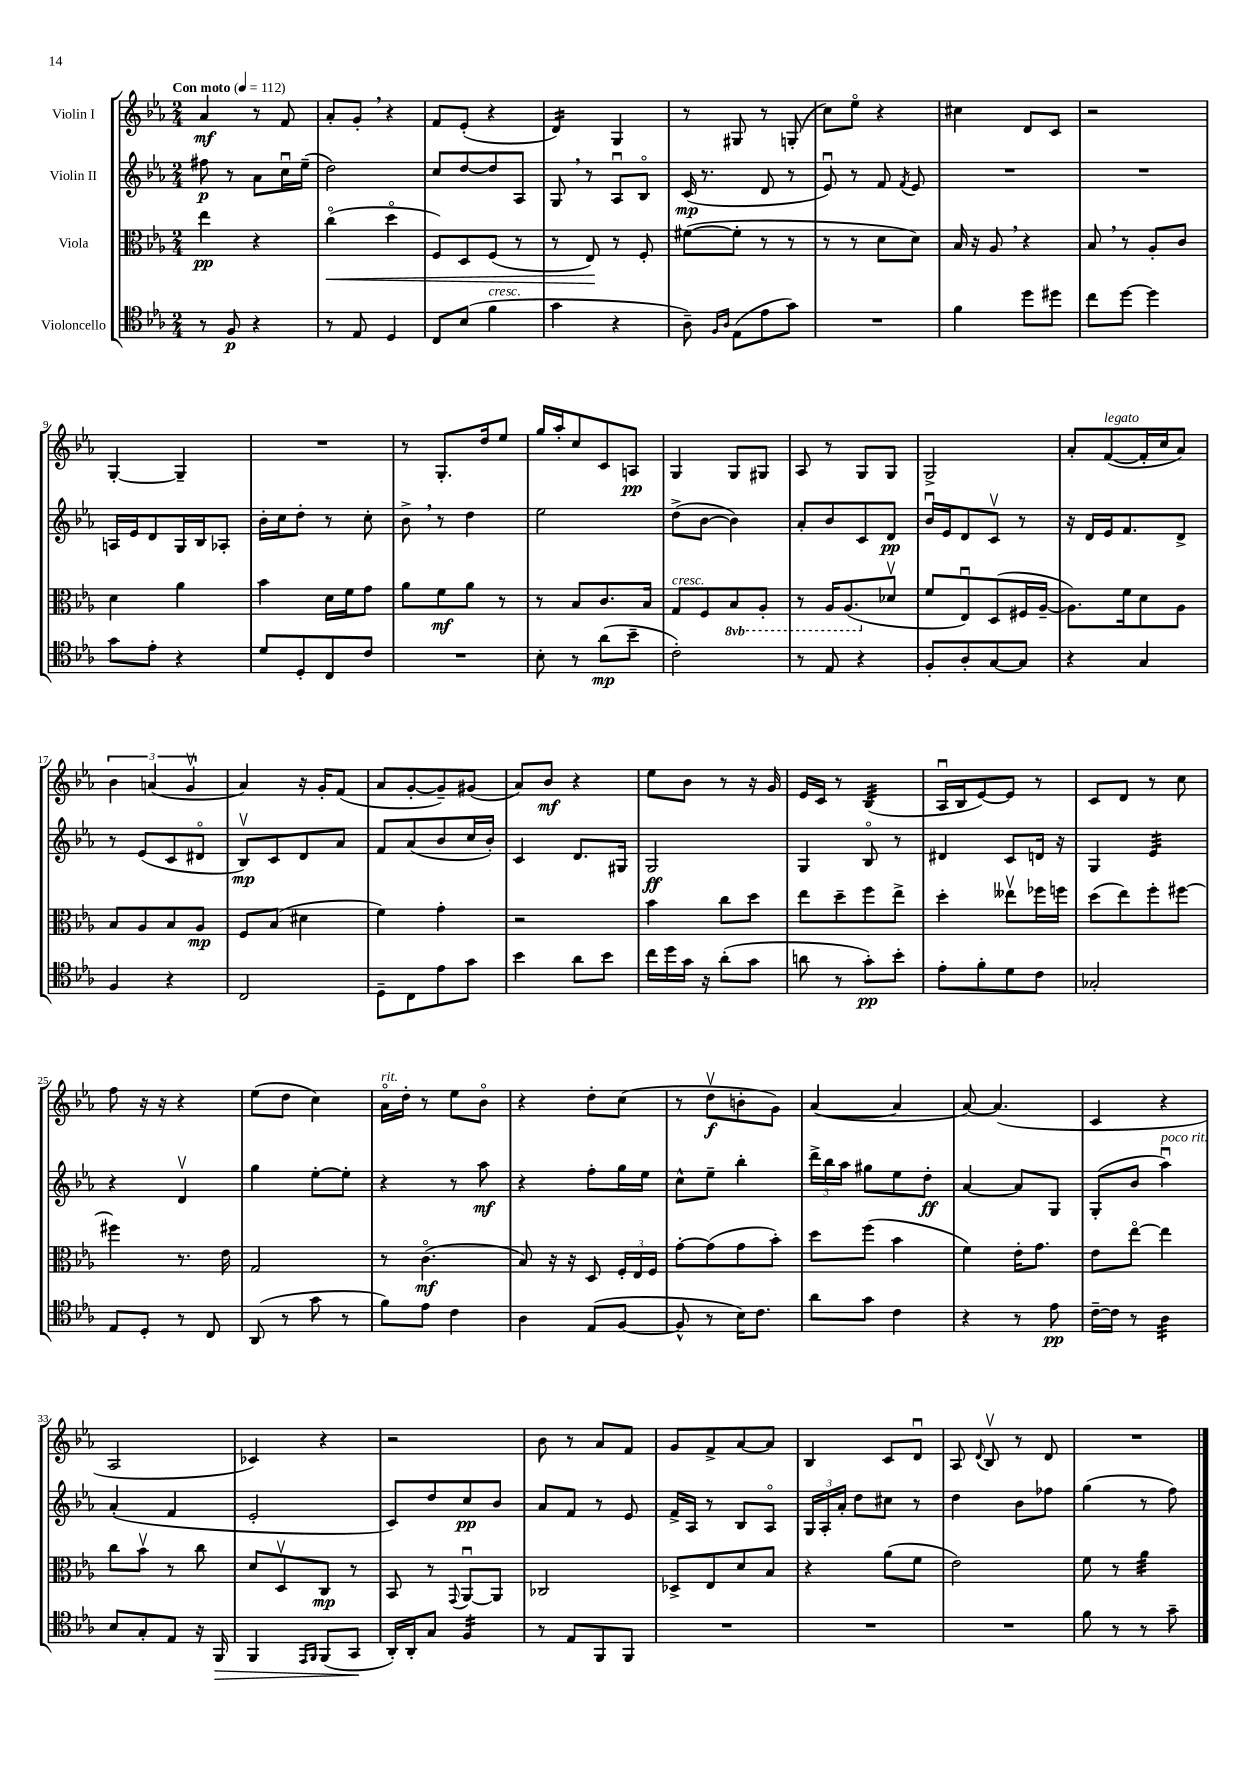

**kern	**kern	**kern	**kern
*staff4	*staff3	*staff2	*staff1
*clefC4	*clefC3	*clefG2	*clefG2
*k[b-e-a-]	*k[b-e-a-]	*k[b-e-a-]	*k[b-e-a-]
*M2/4	*M2/4	*M2/4	*M2/4
*MM112	*MM112	*MM112	*MM112
8r	4ee-	8ff#	4a-
8F	.	8r	.
4r	4r	8a-	8r
.	.	16ccu	8f
.	.	(16ee-~	.
=	=	=	=
8r	(4cco	2dd)	8a-'
8E-	.	.	8g'
4D	4ddo	.	4r
=	=	=	=
8C	8F)	8cc	8f
(8B-	8D	[8dd	(8e-'
4f	(8F	8dd]	4r
.	8r	8A-	.
=	=	=	=
4g	8r	8G	4d)
.	8E-)	8r	.
4r	8r	8A-u	4G
.	8F'	8B-o	.
=	=	=	=
8A-~)	([8f#	(16c	8r
.	.	8.r	.
16qqF	.	.	.
16qqA-	.	.	.
(8E-	8f#']	.	8G#
8e-	8r	8d	8r
8g)	8r	8r	(8G'
=	=	=	=
2r	8r	8e-u)	8cc)
.	8r	8r	8ee-o
.	8d	8f	4r
.	.	8qf	.
.	8d)	8e-	.
=	=	=	=
4f	16B-	2r	4cc#
.	16r	.	.
.	8A-	.	.
8dd	4r	.	8d
8dd#	.	.	8c
=	=	=	=
8cc	8B-	2r	2r
[8dd	8r	.	.
4dd]	8A-'	.	.
.	8c	.	.
=	=	=	=
8g	4d	16A	[4G'
.	.	16e-	.
8e-'	.	8d	.
4r	4a-	16G	4G~]
.	.	16B-	.
.	.	8A-'	.
=	=	=	=
8d	4b-	16b-'	2r
.	.	16cc	.
8D'	.	8dd'	.
8C	16d	8r	.
.	16f	.	.
8c	8g	8cc'	.
=	=	=	=
2r	8a-	8b-^	8r
.	8f	8r	8.G'
.	8a-	4dd	.
.	.	.	16dd
.	8r	.	8ee-
=	=	=	=
8B-'	8r	2ee-	16gg
.	.	.	16aa-'
8r	8B-	.	8cc
(8a-	8.c	.	8c
8b-~	.	.	8A
.	16B-	.	.
=	=	=	=
2c')	8G	(8dd^	4G
.	8F	[8b-	.
.	8BB-	4b-])	8G
.	8AA-'	.	8G#
=	=	=	=
8r	8r	8a-'	8A-
8E-	16AA-	8b-	8r
.	(8.AA-	.	.
4r	.	8c	8G
.	8d-v	8d	8G
=	=	=	=
8F'	8f	16b-u	2G^
.	.	16e-	.
8A-'	8E-u)	8d	.
[8G	(8D	8cv	.
8G]	16F#	8r	.
.	[16A-~	.	.
=	=	=	=
4r	8.A-])	16r	8a-'
.	.	16d	.
.	.	16e-	([8f
.	16f	8.f	.
4G	8d	.	16f']
.	.	.	16cc
.	8A-	8d^	8a-)
=	=	=	=
4F	8B-	8r	6b-
.	8A-	(8e-	.
.	.	.	(6a
4r	8B-	8c	.
.	.	.	6gv
.	8A-	8d#o	.
=	=	=	=
2C	8F	8B-v)	4a-)
.	(8B-	8c	.
.	4d#	8d	16r
.	.	.	16g'
.	.	8a-	(8f
=	=	=	=
8D~	4f)	8f	8a-
8C	.	(8a-	[8g'
8e-	4g'	8b-	8g~])
8g	.	16cc	(8g#
.	.	16b-')	.
=	=	=	=
4b-	2r	4c	8a-)
.	.	.	8b-
8a-	.	8.d	4r
8b-	.	.	.
.	.	16G#	.
=	=	=	=
16cc	4b-	2G	8ee-
16dd	.	.	.
16g	.	.	8b-
16r	.	.	.
(8a-'	8cc	.	8r
8g	8dd	.	16r
.	.	.	16g
=	=	=	=
8a	8ee-	4G	16e-
.	.	.	16c
8r	8dd~	.	8r
8g')	8ff	8B-o	(4B-
8b-'	8ee-^	8r	.
=	=	=	=
8e-'	4dd'	4d#	16A-u
.	.	.	16B-
8f'	.	.	[8e-)
8d	8ee--v	8c	8e-]
8c	16ff-	16d	8r
.	16ff	16r	.
=	=	=	=
2G-'	(8dd	4G	8c
.	8ee-)	.	8d
.	8ff'	4e-	8r
.	[8ff#	.	8cc
=	=	=	=
8E-	4ff#]	4r	8ff
8D'	.	.	16r
.	.	.	16r
8r	8.r	4dv	4r
8C	.	.	.
.	16e-	.	.
=	=	=	=
(8AA-	2G	4gg	(8ee-
8r	.	.	8dd
8g	.	[8ee-'	4cc)
8r	.	8ee-']	.
=	=	=	=
8f)	8r	4r	16a-o
.	.	.	16dd'
8e-	(4.co	.	8r
4c	.	8r	8ee-
.	.	8aa-	8b-o
=	=	=	=
4A-	8B-)	4r	4r
.	16r	.	.
.	16r	.	.
(8E-	8D	8ff'	8dd'
[8F	24F'	16gg	(8cc
.	24E-	.	.
.	.	16ee-	.
.	24F	.	.
=	=	=	=
8F^^]	[8g'	8cc^^	8r
8r	(8g]	8ee-~	8ddv
16B-)	8g	4bb-'	8b'
8.c	.	.	.
.	8b-')	.	8g)
=	=	=	=
8a-	8dd	24ddd^	([4a-
.	.	24bb-	.
.	.	24aa-	.
8g	(8ff	8gg#	.
4c	4b-	8ee-	4a-]
.	.	8dd'	.
=	=	=	=
4r	4f)	[4a-	[8a-)
.	.	.	(4.a-]
8r	16e-'	8a-]	.
.	8.g	.	.
8e-	.	8G	.
=	=	=	=
[16c~	8e-	(8G'	4c
16c]	.	.	.
8r	[8ee-o	8b-	.
4A-	4ee-]	4aa-u)	4r
=	=	=	=
8B-	8cc	(4a-'	2A-
8G'	8b-v	.	.
8E-	8r	4f	.
16r	8cc	.	.
16FF	.	.	.
=	=	=	=
4FF	8d	2e-'	4c-)
.	8Dv	.	.
16qqEE-	.	.	.
16qqFF	.	.	.
(8FF	8C	.	4r
8GG	8r	.	.
=	=	=	=
16AA-')	8BB-	8c)	2r
16AA-'	.	.	.
8G	8r	8dd	.
.	8qqGG	.	.
4F	[8AA-u	8cc	.
.	8AA-]	8b-	.
=	=	=	=
8r	2C-	8a-	8b-
8E-	.	8f	8r
8FF	.	8r	8a-
8FF	.	8e-	8f
=	=	=	=
2r	8D-^	16f^	8g
.	.	16A-	.
.	8E-	8r	8f^
.	8d	8B-	[8a-
.	8B-	8A-o	8a-]
=	=	=	=
2r	4r	24G	4B-
.	.	24A-'	.
.	.	24a-'	.
.	.	8dd	.
.	(8a-	8cc#	8c
.	8f	8r	8du
=	=	=	=
2r	2e-)	4dd	8A-
.	.	.	8qqd
.	.	.	8B-v
.	.	8b-	8r
.	.	8ff-	8d
=	=	=	=
8f	8f	(4gg	2r
8r	8r	.	.
8r	4a-	8r	.
8g~	.	8ff)	.
==	==	==	==
*-	*-	*-	*-
